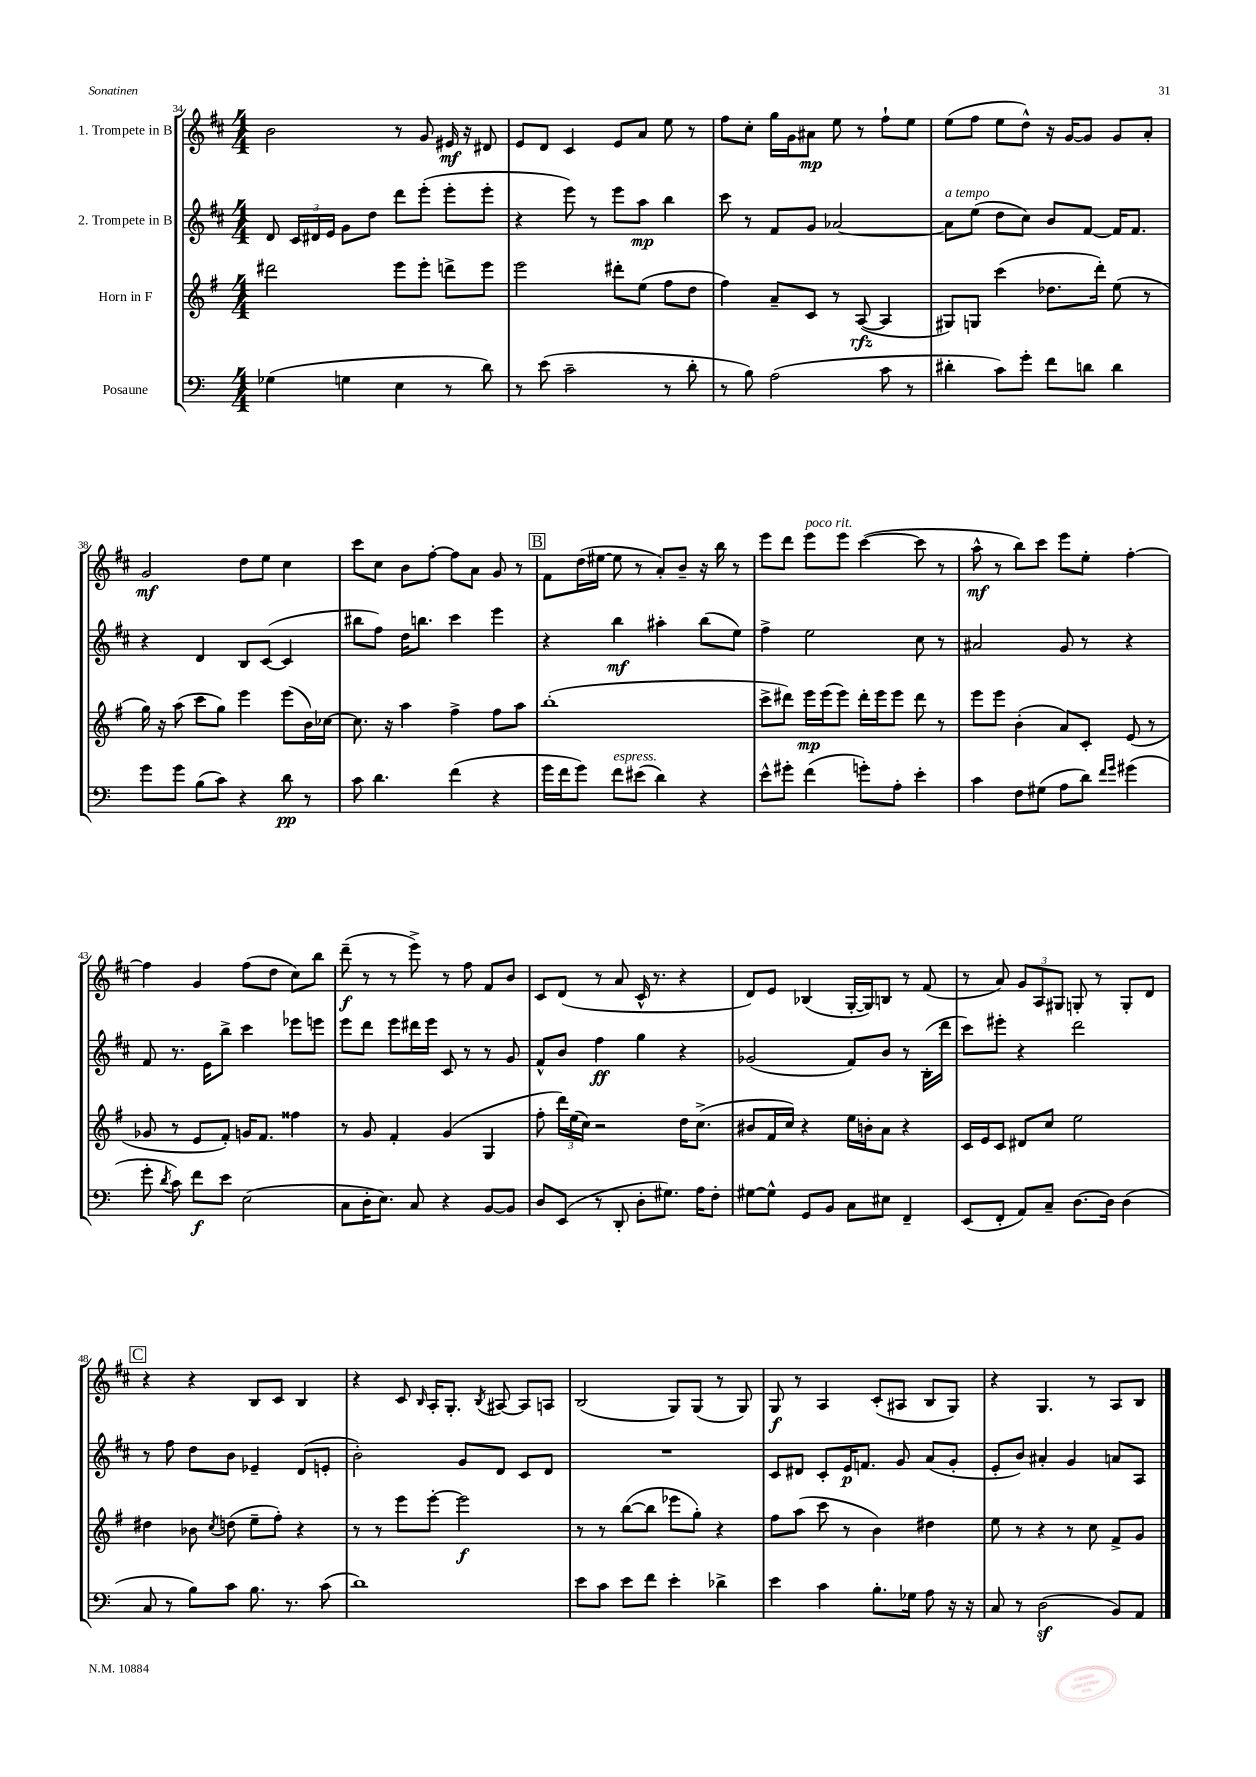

**kern	**kern	**kern	**kern
*staff4	*staff3	*staff2	*staff1
*clefF4	*clefG2	*clefG2	*clefG2
*k[]	*k[f#]	*k[f#c#]	*k[f#c#]
*M4/4	*M4/4	*M4/4	*M4/4
(4G-\	2ddd#\	8d/	2b\
.	.	24c#/LL	.
.	.	24d#/	.
.	.	24e/JJ	.
4G\	.	8g\L	.
.	.	8dd\J	.
4E\	8eee\L	8ddd\L	8r
.	8eee'\J	(8eee'\J	8g/
8r	8ddd^\L	8eee'\L	16e#/
.	.	.	16r
8d\)	8eee\J	8eee'\J	8d#/
=	=	=	=
8r	2eee\	4r	8e/L
(8e\	.	.	8d/J
2c~\	.	8eee\)	4c#/
.	.	8r	.
.	8ddd#'\L	8eee\L	8e/L
.	(8ee\J	8aa\J	8a/J
8r	8ff#\L	4bb\	8ee\
8d'\	8dd\J	.	8r
=	=	=	=
8r	4ff#\)	8ccc#\	8ff#\L
8B\)	.	8r	8cc#'\J
(2A\	8a~/L	8f#/L	16gg\LL
.	.	.	16g\J
.	8c/J	8g/J	8a#\J
.	8r	[2a-/	8ee\
.	([8A/	.	8r
8c\	4A/]	.	8ff#`\L
8r	.	.	8ee\J
=	=	=	=
4d#'\	8G#/L)	8a-\]L	(8ee\L
.	8G/J	(8ee\J	8ff#\J
8c\L)	(4ccc\	8dd\L	8ee\L
8g'\J	.	8cc#\J)	8dd^^\J)
8f\L	8.dd-\L	8b/L	16r
.	.	.	[16g/LK
8d\J	.	[8f#/J	8g/]J
.	16ddd'\Jk)	.	.
4d\	(8ee\	16f#/]LK	8g/L
.	.	8.f#/J	.
.	8r	.	8a'/J
=	=	=	=
8g\L	16gg\)	4r	2g/
.	16r	.	.
8g\J	(8aa\	.	.
(8B\L	8ccc\L	4d/	.
8c\J)	8gg\J)	.	.
4r	4eee\	8B/L	8dd\L
.	.	([8c#/J	8ee\J
8d\	(8eee\L	4c#/]	4cc#\
8r	16b\L)	.	.
.	[16cc-\JJ	.	.
=	=	=	=
8c\	8.cc-\]	8bb#\L	8ccc#\L
4.d\	.	8ff#\J)	8cc#\J
.	16r	.	.
.	4aa\	16dd\LK	8b\L
.	.	8.bb\J	.
.	.	.	[8ff#'\J
(4f\	4ff#^\	4ccc#\	8ff#\]L
.	.	.	8a\J
4r	8ff#\L	4eee\	8g/
.	8aa\J	.	8r
=	=	=	=
16g\LL	(1bb'	4r	8f#\L
16f\J	.	.	.
8g\J)	.	.	(16dd\L
.	.	.	[16ee#\JJ
8f\L	.	4bb\	8ee#\]
(8e#\J	.	.	8r
4d\)	.	4aa#'\	8a'/L)
.	.	.	8b~/J
4r	.	(8bb\L	16r
.	.	.	16bb\
.	.	8ee\J)	8r
=	=	=	=
8e^^\L	8ccc^\L	4ff#^\	8eee\L
8g#'\J	8ddd#\J)	.	8ddd\J
(4f\	16eee\LL	2ee\	8eee\L
.	(16eee\J	.	.
.	8eee\J)	.	8eee\J
8g'\L)	16ddd#'\LL	.	([4ccc#\
.	16eee\J	.	.
8A'\J	8eee\J	.	.
4e'\	8ddd#\	8cc#\	8ccc#\]
.	8r	8r	8r
=	=	=	=
4c\	8eee\L	2a#/	8aa^^\
.	8eee\J	.	8r
8F\L	(4b'\	.	8bb\L)
(8G#\J	.	.	8ccc#\J
8A\L	8a/L)	8g/	8eee\L
8d\J)	8c'/J	8r	8ee'\J
16qqf/LL	.	.	.
16qqg/JJ	.	.	.
(4g#\	(8e/	4r	[4ff#'\
.	8r	.	.
=	=	=	=
8g'\	8g-/	8f#/	4ff#\]
8qd/	.	.	.
8c\)	8r	8.r	.
8f\L	8e/L	.	4g/
.	.	16e\LK	.
8e\J	8f#'/J)	8bb^\J	.
(2E\	16g/LK	4ccc#\	(8ff#\L
.	8.f#/J	.	.
.	.	.	8dd\J
.	4ff##\	8eee-\L	8cc#\L)
.	.	8eee\J	8bb\J
=	=	=	=
8C\L	8r	8eee\L	(8ddd~\
16D'\K	8g/	8ddd\J	8r
8.E\J)	.	.	.
.	4f#'/	8eee\L	8r
8C/	.	16ddd#\L	8eee^\)
.	.	16eee\JJ	.
4r	(4g/	8c#/	8r
.	.	8r	8ff#\
[8BB/L	4G/	8r	8f#/L
8BB/]J	.	8g/	8b/J
=	=	=	=
8D/L	8ff#'\	8f#^^/L	8c#/L
(8EE/J	24ddd\LL)	8b/J	(8d/J
.	(24ee\	.	.
.	24cc\JJ)	.	.
8r	2r	4ff#\	8r
8DD'/	.	.	8a/
8D'\L	.	4gg\	16c#^^/
.	.	.	8.r
8.G#\J)	.	.	.
.	16dd\LK	4r	4r
16A\LK	(8.cc^\J	.	.
8F'\J	.	.	.
=	=	=	=
[8G#\L	8b#/L	(2g-/	8d/L)
8G#^^\]J	16f#/L	.	8e/J
.	16cc/JJ)	.	.
8GG/L	4r	.	(4B-/
8BB/J	.	.	.
8C\L	16ee\LL	8f#/L)	[16G'/LL
.	16b'\J	.	16G/]J)
8E#\J	8a\J	8b/J	8B/J
4FF~/	4r	8r	8r
.	.	(16B'\LL	(8f#/
.	.	16ddd\JJ	.
=	=	=	=
(8EE/L	16c/LL	8ccc#\L)	8r
.	16e/J	.	.
8FF'/J	8c/J	8eee#'\J	8a/)
8AA/L)	8d#/L	4r	12g/L
.	.	.	12A/
8C~/J	8cc/J	.	.
.	.	.	12G#/J
[8.D\L	2ee\	2ddd\	8G'/
.	.	.	8r
16D\]Jk	.	.	.
(4D\	.	.	8G'/L
.	.	.	8d/J
=	=	=	=
8C/	4dd#\	8r	4r
8r	.	8ff#\	.
8B\L)	8b-\	8dd\L	4r
.	8qcc/	.	.
8c\J	(8dd\	8b\J	.
8.B\	8ee~\L	4e-~/	8B/L
.	8ff#'\J)	.	8c#/J
8.r	.	.	.
.	4r	(8d/L	4B/
(8c\	.	8e'/J	.
=	=	=	=
1d)	8r	2b'\)	4r
.	8r	.	.
.	8eee\L	.	8c#/
.	.	.	16qqB/
.	[8eee'\J	.	16A'/LK
.	.	.	8.G'/J
.	2eee\]	8g/L	.
.	.	.	8qB/
.	.	8d/J	[8A#/
.	.	8c#/L	8A#/]L
.	.	8d/J	8A/J
=	=	=	=
8e\L	8r	1r	(2B/
8c\J	8r	.	.
8e\L	([8bb\L	.	.
8f\J	8bb\]J	.	.
4e'\	8eee-\L	.	8G/L)
.	8gg'\J)	.	(8G/J
4d-^\	4r	.	8r
.	.	.	8G/)
=	=	=	=
4e\	8ff#\L	8c#/L	8G/
.	(8aa\J	8d#/J	8r
4c\	8ccc\	8c#'/L	4A/
.	8r	16e/K	.
.	.	8.f/J	.
8.B'\L	4b\)	.	(8c#'/L
.	.	8g/	8A#/J
16G-\Jk	.	.	.
8A\	4dd#\	(8a/L	8B/L
16r	.	8g'/J	8G/J)
16r	.	.	.
=	=	=	=
8C/	8ee\	8e'/L	4r
8r	8r	8b/J)	.
(2D\	4r	4a#'/	4.G/
.	8r	4g/	.
.	8cc\	.	8r
8BB/L)	8f#^/L	8a/L	8A/L
8AA/J	8g/J	8A/J	8B/J
==	==	==	==
*-	*-	*-	*-
